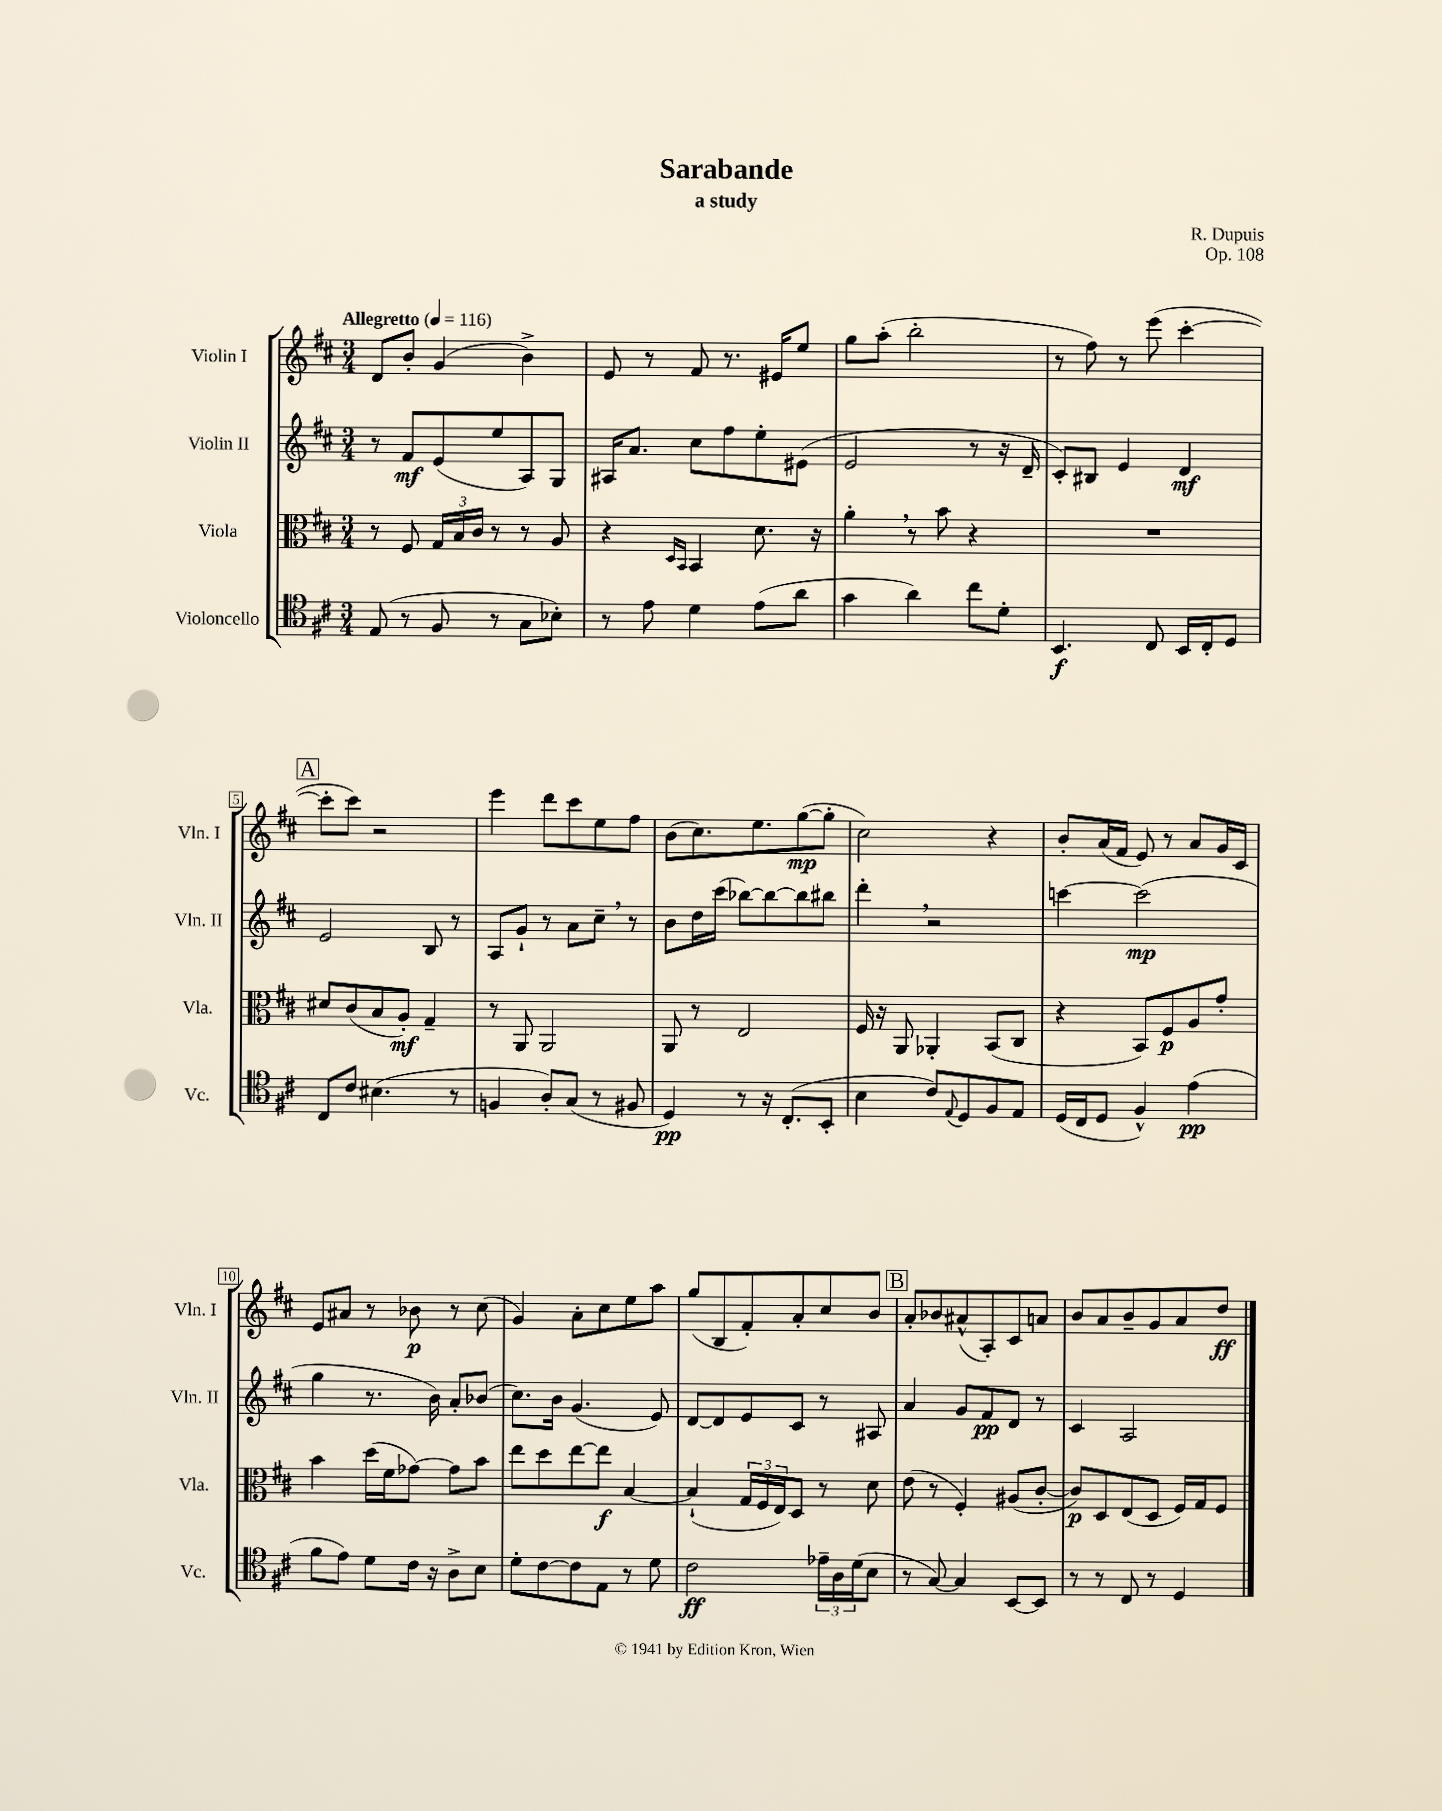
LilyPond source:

\header { title = "Sarabande" composer = "R. Dupuis" subtitle = "a study" opus = "Op. 108" }
<<
\new StaffGroup <<
\new Staff = "s0" \with { instrumentName = "Violin I" shortInstrumentName = "Vln. I" } {
    \clef treble \key d \major \numericTimeSignature \time 3/4 \tempo "Allegretto" 4 = 116
    d'8 b'8-. g'4( b'4->) |
    e'8 r8 fis'8 r8. eis'16 e''8 |
    g''8 a''8-.( b''2-. |
    r8 fis''8) r8 e'''8( cis'''4~-. |
    \mark \markup { \box "A" } cis'''8-. cis'''8) r2 |
    e'''4 d'''8 cis'''8 e''8 fis''8 |
    b'8( cis''8.) e''8. g''8~\mp( g''8-. |
    cis''2) r4 |
    b'8-. a'16( fis'16 e'8) r8 a'8 g'16 cis'16 |
    e'8 ais'8 r8 bes'8\p r8 cis''8( |
    g'4) a'8-. cis''8 e''8 a''8 |
    g''8( b8 fis'8-.) a'8-. cis''8 b'8 |
    \mark \markup { \box "B" } a'8-. bes'8 ais'8-^( a8-.) cis'8 a'8 |
    b'8 a'8 b'8-- g'8 a'8 d''8\ff \bar "|." |
}
\new Staff = "s1" \with { instrumentName = "Violin II" shortInstrumentName = "Vln. II" } {
    \clef treble \key d \major \numericTimeSignature \time 3/4
    r8 fis'8\mf e'8( e''8 a8) g8 |
    ais16 a'8. cis''8 fis''8 e''8-. eis'8( |
    e'2 r8 r16 d'16-- |
    cis'8-.) bis8 e'4 d'4\mf |
    \mark \markup { \box "A" } e'2 b8 r8 |
    a8 g'8-! r8 a'8 cis''8-- \breathe r8 |
    b'8 d''16 cis'''16( bes''8~) bes''8~ bes''8 bis''8 |
    d'''4-. \breathe r2 |
    c'''4~ c'''2\mp( |
    g''4 r8. b'16) a'8-. bes'8( |
    cis''8.) b'16 g'4.( e'8) |
    d'8~ d'8 e'8 cis'8 r8 ais8 |
    \mark \markup { \box "B" } a'4 g'8 fis'8\pp d'8 r8 |
    cis'4 a2 \bar "|." |
}
\new Staff = "s2" \with { instrumentName = "Viola" shortInstrumentName = "Vla." } {
    \clef alto \key d \major \numericTimeSignature \time 3/4
    r8 fis8 \tuplet 3/2 { g16 b16 cis'16 } r8 r8 a8 |
    r4 \grace { d16 b,16 } b,4 d'8. r16 |
    a'4-. \breathe r8 b'8 r4 |
    R2. |
    \mark \markup { \box "A" } dis'8 cis'8( b8 a8-.\mf) g4-- |
    r8 a,8 a,2 |
    a,8 r8 e2 |
    fis16 r16 a,8 aes,4-. b,8( cis8 |
    r4 b,8) fis8\p a8 g'8-. |
    b'4 d''16( fis'16 ges'8~) ges'8 b'8 |
    e''8 d''8 e''8~ e''8\f b4~ |
    b4-!( \tuplet 3/2 { g16 fis16 e16) } d8 r8 d'8 |
    \mark \markup { \box "B" } e'8( r8 fis4-.) ais8( cis'8~-. |
    cis'8\p) d8 e8( d8 fis16) g16 fis8 \bar "|." |
}
\new Staff = "s3" \with { instrumentName = "Violoncello" shortInstrumentName = "Vc." } {
    \clef tenor \key d \major \numericTimeSignature \time 3/4
    e8( r8 fis8 r8 g8 bes8-.) |
    r8 e'8 d'4 e'8( a'8 |
    g'4 a'4) cis''8 d'8-. |
    b,4.\f cis8 b,16 cis16-. d8 |
    \mark \markup { \box "A" } cis8 cis'8 bis4.( r8 |
    f4 a8-.) g8( r8 fis8 |
    d4\pp) r8 r16 cis8.-.( b,8-. |
    b4 cis'8) \appoggiatura { e8 } d8 fis8 e8 |
    d16( cis16 d8 fis4-^) e'4\pp( |
    fis'8 e'8) d'8 cis'16 r16 a8-> b8 |
    d'8-. cis'8~ cis'8 e8 r8 d'8 |
    cis'2\ff \tuplet 3/2 { ees'16-- a16 d'16( } b8 |
    \mark \markup { \box "B" } r8 g8~) g4 b,8~ b,8 |
    r8 r8 cis8 r8 d4 \bar "|." |
}
>>
>>
\layout { \context { \Score \override BarNumber.stencil = #(make-stencil-boxer 0.1 0.3 ly:text-interface::print) } }
